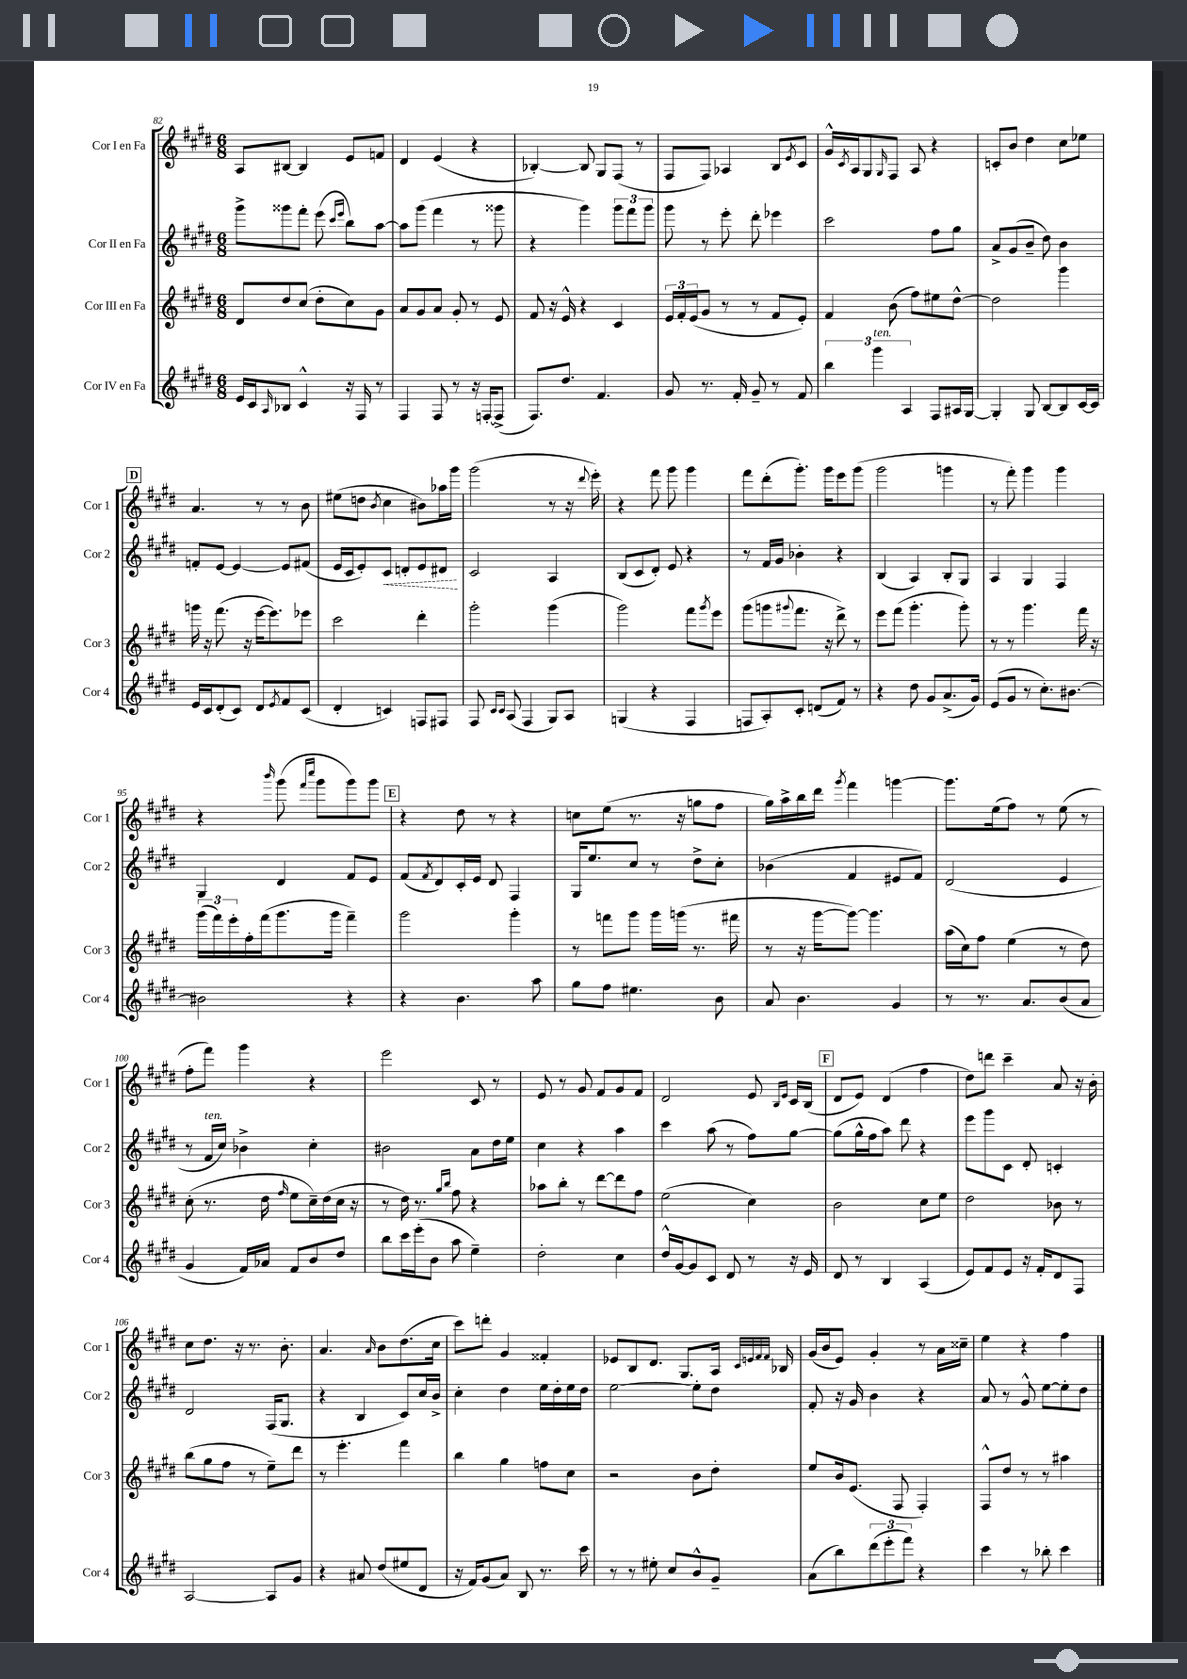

**kern	**kern	**kern	**kern
*staff4	*staff3	*staff2	*staff1
*clefG2	*clefG2	*clefG2	*clefG2
*k[f#c#g#d#]	*k[f#c#g#d#]	*k[f#c#g#d#]	*k[f#c#g#d#]
*M6/8	*M6/8	*M6/8	*M6/8
16e/LL	8d#/L	8ggg#^\L	8A/L
16c#/J	.	.	.
16qqA/	.	.	.
8B-/J	8dd#/	8ggg##\	[8B#/J
4c#^^/	(8cc#/J	8fff#'\J	4B#/]
.	8dd#'\L	(8eee\	.
.	.	16qqccc#/LL	.
.	.	16qqeee/JJ	.
16r	8cc#\)	8bb\L)	8e/L
16F#/	.	.	.
8r	8g#\J	[8aa\J	8f/J
=	=	=	=
4F#/	8a/L	8aa\]L	4d#/
.	8g#/	(8ggg#\J	.
8F#/	8a/J	4fff#\	(4e/
8r	8g#'/	.	.
16r	8r	8r	4r
[16F'/LK	.	.	.
(8F^/]J	8e/	8ggg##\	.
=	=	=	=
8.F#/L)	8f#/	4r	[4B-'/)
.	16r	.	.
8.dd#/J	16e^^/	.	.
.	4r	4ggg#\)	8B-/]
4.f#/	.	.	8G#/L
.	4c#/	12ggg#\L	(8F#/J
.	.	12fff#\	.
.	.	.	8r
.	.	12ggg#\J	.
=	=	=	=
8g#/	24e/LL	8ggg#\	8F#/L
.	24f#'/	.	.
.	(24e/J	.	.
8.r	8g#/J	8r	8F#/J)
.	8r	8eee'\	4A-/
16f#'/	.	.	.
8g#~/	8r	8ddd#'\	.
8r	8f#/L	4eee-\	8B/L
.	.	.	8qe/
8f#/	8e'/J)	.	8c#/J
=	=	=	=
6bb\	4f#/	2ccc#\	16g#^^/LL
.	.	.	8qc#/
.	.	.	16A/J
.	.	.	8G#/
6ggg#\	.	.	.
.	.	.	16qqG#/
.	(8b\	.	8F#/J
6A/	.	.	.
.	8ff#\L)	.	8A/
8F#/L	8ee#\	8ff#\L	4r
16A#/L	[8dd#^^\J	8gg#\J	.
[16G#/JJ	.	.	.
=	=	=	=
4G#'/]	2dd#\]	8a^/L	8c'/L
.	.	(8g#/	8b/J
8G#/	.	8b~/J	4dd#\
[8B/L	.	8dd#\)	.
8B/]	4ggg#\	4b\	8cc#\L
[16c#/L	.	.	8ee-\J
16c#/]JJ	.	.	.
=	=	=	=
16e/LL	16ggg\	8f'/L	4.a/
16c#/J	16r	.	.
(8d#'/	(8.fff#\	[8e/J	.
8c#/J)	.	4e/_	.
.	16r	.	.
8d#/L	[16eee\LK	.	8r
.	8.eee\])	.	.
8qe/	.	.	.
8f#/	.	8e/]L	8r
(8c#/J	8eee-\J	(8f#/J	8b\
=	=	=	=
4d#'/	2ccc#\	16e/LL	(8ee#\L
.	.	16c#/J	.
.	.	8e'/)	8dd\J
.	.	.	8qb/
4c/)	.	8c#/J	4cc#\
.	.	8d'/L	.
8F/L	4ddd#'\	8e/	8b#\L)
8F#/J	.	8d#/J	16aa-\L
.	.	.	16ggg#\JJ
=	=	=	=
8F#/	2ggg#'\	2c#/	(2ggg#\
16qqc#/LL	.	.	.
16qqc#/JJ	.	.	.
(8A/	.	.	.
4F#/	.	.	.
8G#/L)	(4ggg#\	4A/	8r
8A/J	.	.	16r
.	.	.	8qqddd#/
.	.	.	16eee'\)
=	=	=	=
(4G/	2ggg#\)	(8B/L	4r
.	.	8c#/	.
4r	.	8d#'/J)	8fff#\
.	.	8e/	8ggg#\
4F#/	8fff#\L	4r	4ggg#\
.	8qggg#/	.	.
.	8eee\J	.	.
=	=	=	=
8F/L	(8ggg#\L	8r	8fff#\L
8A'/)	8ggg\	16f#/LL	(8ddd#'\
.	.	16g#/JJ	.
.	8qqggg#/	.	.
8c#'/J	8.fff#\J	4b-'\	8.ggg#'\J)
(8d/L	.	.	.
.	16r	.	16ggg#\LK
8f#/J)	8ddd#^\)	4r	8eee\
8r	8r	.	(8ggg#\J
=	=	=	=
4r	8eee\L	(4B/	2ggg#\
.	(8fff#\J	.	.
8dd#\	4.ggg#'\	4A/)	.
8g#/L	.	.	.
(8.a^/	.	8B'/L	4ggg\
.	8ggg#'\)	8G#/J	.
16g#/Jk)	.	.	.
=	=	=	=
(8e/L	8r	4A/	8r
8g#/J	8r	.	8fff#'\)
8r	4.ggg#\	4G#/	4ggg#\
8.cc#'\L)	.	.	.
.	.	4F#/	4ggg#\
[8.b#\J	.	.	.
.	16fff#\	.	.
.	16r	.	.
=	=	=	=
2b#\]	(24ggg#\LL	4G#/	4r
.	24fff#\)	.	.
.	24eee'\	.	.
.	16ff#'\	.	.
.	(16fff#\J	.	.
.	.	.	16qqbbb/
.	8.ggg#\	4d#/	(8ggg#\
.	.	.	16qqfff#/LL
.	.	.	16qqcccc#/JJ
.	.	.	8ggg#\L
.	16ggg#\Jk	.	.
4r	4fff#~\)	8f#/L	8ggg#\)
.	.	8e/J	8ggg#\J
=	=	=	=
4r	2ggg#\	(8f#/L	4r
.	.	8qf#/	.
.	.	8d#/)	.
4.b\	.	16c#'/L	8dd#\
.	.	16e/JJ	.
.	.	8d#/	8r
.	4ggg#'\	4F#/	4r
8aa\	.	.	.
=	=	=	=
8gg#\L	8r	16G#/LK	8cc\L
.	.	8.ee/	.
8ff#\J	8fff\L	.	(8ee\J
4.ee#\	8ggg#\J	8cc#/J	8.r
.	16ggg#\LL	8r	.
.	(16ggg\JJ	.	16r
.	8.r	8dd#^\L	8gg\L
8b\	.	8cc#'\J	8ff#\J
.	16fff#\	.	.
=	=	=	=
8a/	8r	(4b-\	16gg#\LL)
.	.	.	16aa^\
4.b\	16r	.	16bb\
.	[16ggg#\LK	.	16ddd#\JJ
.	.	.	8qggg#/
.	8ggg#\_J)	4f#/	4fff#\
.	4.ggg#\]	.	.
4g#/	.	8e#/L	[4ggg\
.	.	8f#/J)	.
=	=	=	=
8r	(16aa\LL	(2d#/	8.ggg\]L
.	16cc#\J)	.	.
8.r	8ff#\J	.	.
.	.	.	(16ee\k
.	(4ee\	.	8ff#\J)
8.a/L	.	.	.
.	.	.	8r
(8b/	8r	4e/	(8ee\
8a/J	8dd#\)	.	8r
=	=	=	=
4g#/	(8cc#'\	8r	8ff#'\L
.	8.r	16f#/LL	8fff#\J)
.	.	16cc#/JJ)	.
16f#/LL)	.	4b-^\	4ggg#\
16a-/JJ	16dd#\	.	.
.	16qqff#/	.	.
8f#/L	8ee\L	.	.
8b/	16cc#~\L)	4cc#'\	4r
.	(16dd#\	.	.
8dd#/J	16cc#\JJ	.	.
.	16r	.	.
=	=	=	=
8bb\L	8r	2b#\	2eee\
16ccc#\L	16dd#\)	.	.
(16eee'\J	8.r	.	.
8b\J	.	.	.
.	16qqgg#/LL	.	.
.	16qqbb/JJ	.	.
8aa\	8ff#\	.	.
4ee~\)	4r	8a\L	8c#/
.	.	16dd#\L	8r
.	.	16ee\JJ	.
=	=	=	=
2dd#'\	8aa-\L	4cc#\	8e/
.	8bb'\J	.	8r
.	8r	4r	8g#/
.	[8ddd#\L	.	8f#/L
4cc#\	8ddd#\]	4aa\	8g#/
.	8ff#\J	.	8f#/J
=	=	=	=
16dd#^^/LL	(2ee\	4ccc#\	2d#/
[16g#/J	.	.	.
8g#/]	.	.	.
8c#/J	.	(8aa\	.
8d#/	.	8r	.
8r	4cc#\)	8ff#\L)	8e/
.	.	.	16qqB/LL
.	.	.	16qqe/JJ
16r	.	[8gg#\J	16c#/LL
16e/	.	.	(16B/JJ
=	=	=	=
8d#/	2b\	(8gg#\]L	8d#/L
8r	.	16gg#^^\L	8e/J)
.	.	16ff#\J	.
4B/	.	8aa\J)	(4d#/
.	.	8ddd#\	.
(4A/	8cc#\L	4r	4ff#\
.	8ee\J	.	.
=	=	=	=
8e/L)	2dd#\	8eee\L	8dd#\L)
8f#/	.	8ggg#\	8ddd\J
8e/J	.	8c#\J	4ccc#~\
16r	.	8d#'/	.
16f#'/LK	.	.	.
8d#/	8b-\	4c'/	8a/
8F#/J	8r	.	16r
.	.	.	16b'\
=	=	=	=
[2A/	(8bb\L	2d#/	8cc#\L
.	8gg#\	.	8.dd#\J
.	8ff#\J	.	.
.	.	.	16r
.	8r	.	8.r
8A/]L	8ee~\L)	(16F#/LK	.
.	.	8.G#/J	8.b'\
8g#/J	8ddd#\J	.	.
=	=	=	=
4r	8r	4r	4.a/
.	4.eee'\	.	.
8a#/	.	4B/	.
.	.	.	16qqa/
(8dd#/L	.	.	8b\L
8ee#/	4fff#\	8c#/L)	(8.dd#\
8d#/J	.	16cc#/L	.
.	.	16b^/JJ	16cc#\Jk
=	=	=	=
16r	4bb\	4cc#'\	8ccc#\L)
16f#/LK)	.	.	.
(8g#/	.	.	8ddd'\J
8a/J)	4gg#\	4dd#\	4g#/
8B/	.	.	.
8.r	8ff\L	16ee\LL	4f##'/
.	.	16dd#'\	.
.	8cc#\J	16ee\	.
16ccc#\	.	16dd#\JJ	.
=	=	=	=
8r	2r	[2ee\	8e-/L
8r	.	.	8B/
8ee#'\	.	.	8.d#/J
8cc#/L	.	.	.
.	.	.	8.G#/L
8b^^/	8b\L	8ee'\]L	.
8g#~/J	8dd#'\J	8dd#\J	16A/Jk
.	.	.	32qqc#/LLL
.	.	.	32qqe/
.	.	.	32qqf#/
.	.	.	32qqf#/JJJ
.	.	.	16B-/
=	=	=	=
(8a\L	8ee/L	8f#'/	(16g#/LL
.	.	.	16b/J
8bb\)	16b/k	16r	8e/J)
.	(8.e/J	16g#/	.
(12ddd#\	.	4b\	4g#'/
12eee'\	.	.	.
.	8F#/	.	.
12fff#\J)	.	.	.
4r	4F#'/)	4r	8r
.	.	.	16a\LL
.	.	.	16cc##~\JJ
=	=	=	=
4ccc#\	8F#^^/L	8a/	4ee\
.	8dd#/J	8r	.
8r	8r	8g#^^/	4r
8bb-'\	8r	[8ee\L	.
4ccc#\	4aa#\	8ee'\]	4ff#\
.	.	8dd#\J	.
==	==	==	==
*-	*-	*-	*-
